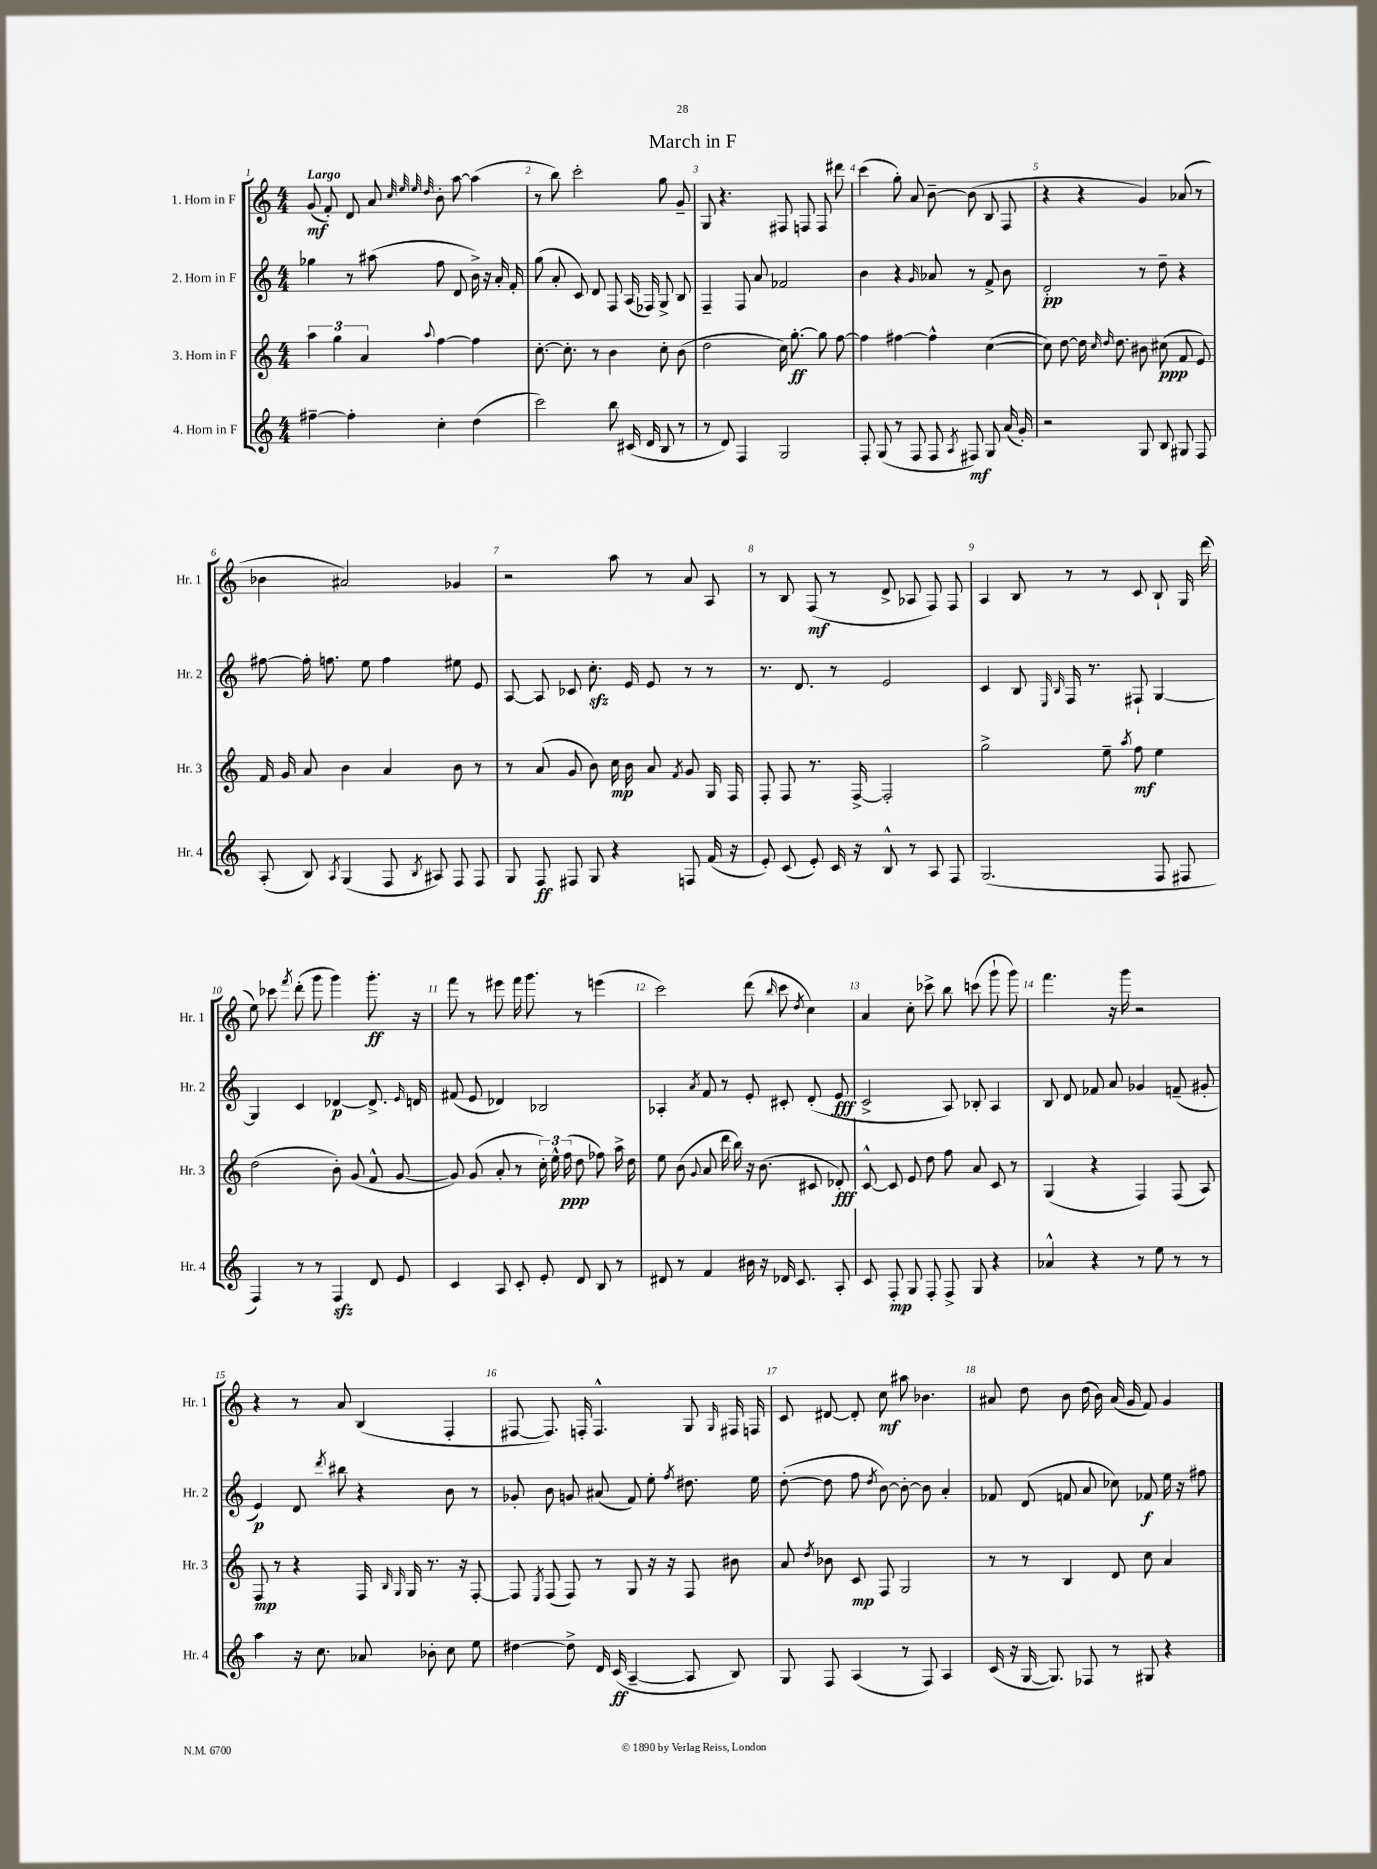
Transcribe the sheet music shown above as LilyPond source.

\header { title = "March in F" }
<<
\new StaffGroup <<
\new Staff = "s0" \with { instrumentName = "1. Horn in F" shortInstrumentName = "Hr. 1" } {
    \clef treble \key c \major \numericTimeSignature \time 4/4 \tempo "Largo"
    \autoBeamOff g'8\mf( f'8-.) d'8 a'8 \grace { c''32 e''32 e''32 d''32 } b'8-. a''8~ a''4( |
    r8 b''8) c'''2-. g''8 g'8-- |
    g8 r4. fis8 f8 f8 dis'''8 |
    c'''4( g''8-.) a'8 b'8~-- b'8( b8 f8 |
    r4 r4 g'4) aes'8( r8 |
    bes'4 ais'2) ges'4 |
    r2 a''8 r8 a'8 a8 |
    r8 b8 f8\mf( r8 d'8-> aes8 f8) f8 |
    a4 b8 r8 r8 c'8 b8-! g16 d'''16( |
    e''8) ces'''8 \acciaccatura { f'''8 } d'''8-.( g'''8 g'''4) g'''8.-.\ff r16 |
    f'''8 r8 eis'''8 f'''16 g'''8. r8 e'''4( |
    c'''2) d'''8( \grace { b''16 } c'''8 \acciaccatura { d''8 } c''4) |
    a'4 c''8-. ces'''8-> b''8 c'''8( g'''8-! g'''8) |
    f'''4. r16 g'''16 r2 |
    r4 r8 a'8 b4( f4-. |
    fis8~ fis8.) f16-. f4.-^ g8 \grace { g16 } fis16 f16 |
    c'8 dis'8~ dis'8-. c''8\mf ais''8 bes'4. |
    ais'8 d''8 b'8 d''16( b'16) ais'16( g'16 f'8) g'4 \bar "|." |
}
\new Staff = "s1" \with { instrumentName = "2. Horn in F" shortInstrumentName = "Hr. 2" } {
    \clef treble \key c \major \numericTimeSignature \time 4/4
    \autoBeamOff ges''4 r8 ais''8( f''8 d'8 b'16->) r16 a'16-. f'16-. |
    g''8( a'8-. c'8) d'8 f8 a16( fes16) g8-> b8 |
    f4-- f8 a'8 fes'2 |
    b'4 r4 \grace { g'16 } aes'8 r8 f'8-> b'8 |
    d'2-.\pp r8 d''8-- r4 |
    fis''8~ fis''16-. f''8. e''8 f''4 eis''8 e'8 |
    a8~ a8 ces'8 c''8.-.\sfz e'16 e'8 r8 r8 |
    r8. d'8. r8 e'2 |
    c'4 b8 \grace { e16 b16 } f16 r8. fis8-! g4~ |
    g4 c'4 des'4~\p des'8.-> \grace { e'16 } d'16 |
    fis'8( e'8 des'4) bes2 |
    aes4-. \acciaccatura { a'8 } f'8 r8 e'8-. cis'8-. d'8-.( e'8\fff |
    c'2-> a8) bes8-. a4 |
    b8 d'8 fes'8 a'8 ges'4 f'8--( gis'8-. |
    e'4\p) d'8 \acciaccatura { d'''8 } bis''8 r4 b'8 r8 |
    ges'8-. b'8 g'8 ais'8( f'8) e''8-. \acciaccatura { f''8 } dis''8. e''16 |
    d''8~-.( d''8 f''8 \acciaccatura { d''8 } b'8~) b'8~-. b'8 a'4-. |
    fes'8 d'8( f'8 a'8 ces''8) fes'8\f e''16 r16 fis''8 \bar "|." |
}
\new Staff = "s2" \with { instrumentName = "3. Horn in F" shortInstrumentName = "Hr. 3" } {
    \clef treble \key c \major \numericTimeSignature \time 4/4
    \autoBeamOff \tuplet 3/2 { a''4 g''4 a'4 } \appoggiatura { a''8 } f''4~ f''4 |
    c''8.~-. c''8.-. r8 b'4 c''8-. b'8( |
    d''2 c''16) g''8.~-.\ff g''8 f''8~ |
    f''4 fis''4~ fis''4-^ c''4~( |
    c''8) d''8~ d''16 \grace { c''16 d''16 } d''8. bis'8 cis''8\ppp( f'8 e'8) |
    f'16 g'16 a'8 b'4 a'4 b'8 r8 |
    r8 a'8( g'8 b'8) c''16\mp b'16 a'8 \acciaccatura { f'8 } g'8 g16 f16 |
    f8-. f8 r8. f16~-> f2-. |
    g''2-> e''8-- \acciaccatura { a''8 } f''8\mf e''4 |
    d''2( b'8-.) g'8( f'8-^ g'8~ |
    g'8) g'8( a'8-. r8 \tuplet 3/2 { c''16-.) e''16-^ f''16\ppp( } d''8 fes''8) a''16-> d''16 |
    e''8 b'8( \appoggiatura { g'8 } a'8 d'''16 b''16) r16 b'8.( cis'8 des'8-.\fff) |
    c'8~-^ c'8 e'8 d''8 f''8 a'8 c'8 r8 |
    g4( r4 f4) f8( a8) |
    f8\mp r8 r4 f16 \grace { b16 g16 } g16 r8. r16 f8~-. |
    f8 \acciaccatura { e8 } f8( f8) r8 g8 r16 r16 f8 bis'8 |
    a'8 \acciaccatura { d''8 } bes'8 c'8\mp f8 g2 |
    r8 r8 b4 d'8 c''8 a'4 \bar "|." |
}
\new Staff = "s3" \with { instrumentName = "4. Horn in F" shortInstrumentName = "Hr. 4" } {
    \clef treble \key c \major \numericTimeSignature \time 4/4
    \autoBeamOff fis''4~-- fis''4-. c''4-. d''4( |
    c'''2) b''8 cis'16( d'16 b8 r8 |
    r8 d'8) f4 g2 |
    f8-. g8( r8 f8 f8 \acciaccatura { a8 } fis8\mf) g8 a'16( g'16-.) |
    r2 g8 b8 gis8 f8 |
    a8-.( b8) \acciaccatura { a8 } g4( f8 \acciaccatura { b8 } ais8) f8 f8 |
    g8 f8\ff fis8 g8 r4 f8 f'16( r16 |
    e'8-.) c'8( e'8-.) c'16 r16 b8-^ r8 a8 f8 |
    g2.( f8 fis8 |
    f4) r8 r8 f4\sfz d'8 e'8 |
    c'4 a8 c'8-. e'8-. d'8 b8 r8 |
    dis'8 r8 f'4 bis'16 r16 des'16 c'8. a8-. |
    c'8 f8-.\mp g8 f8-. f8-> g8 r4 |
    aes'4-^ r4 r8 e''8 r8 r8 |
    a''4 r16 c''8. aes'8 bes'8-. c''8 e''8 |
    dis''4~ dis''8-> d'16 c'16\ff( a4~-- a8 b8) |
    g8 f8 a4( r8 f8) a4 |
    c'16( r16 g16~ g8.) fes8 r8 gis8 r4 \bar "|." |
}
>>
>>
\layout { \context { \Score \override BarNumber.break-visibility = ##(#f #t #t) barNumberVisibility = #all-bar-numbers-visible } }
